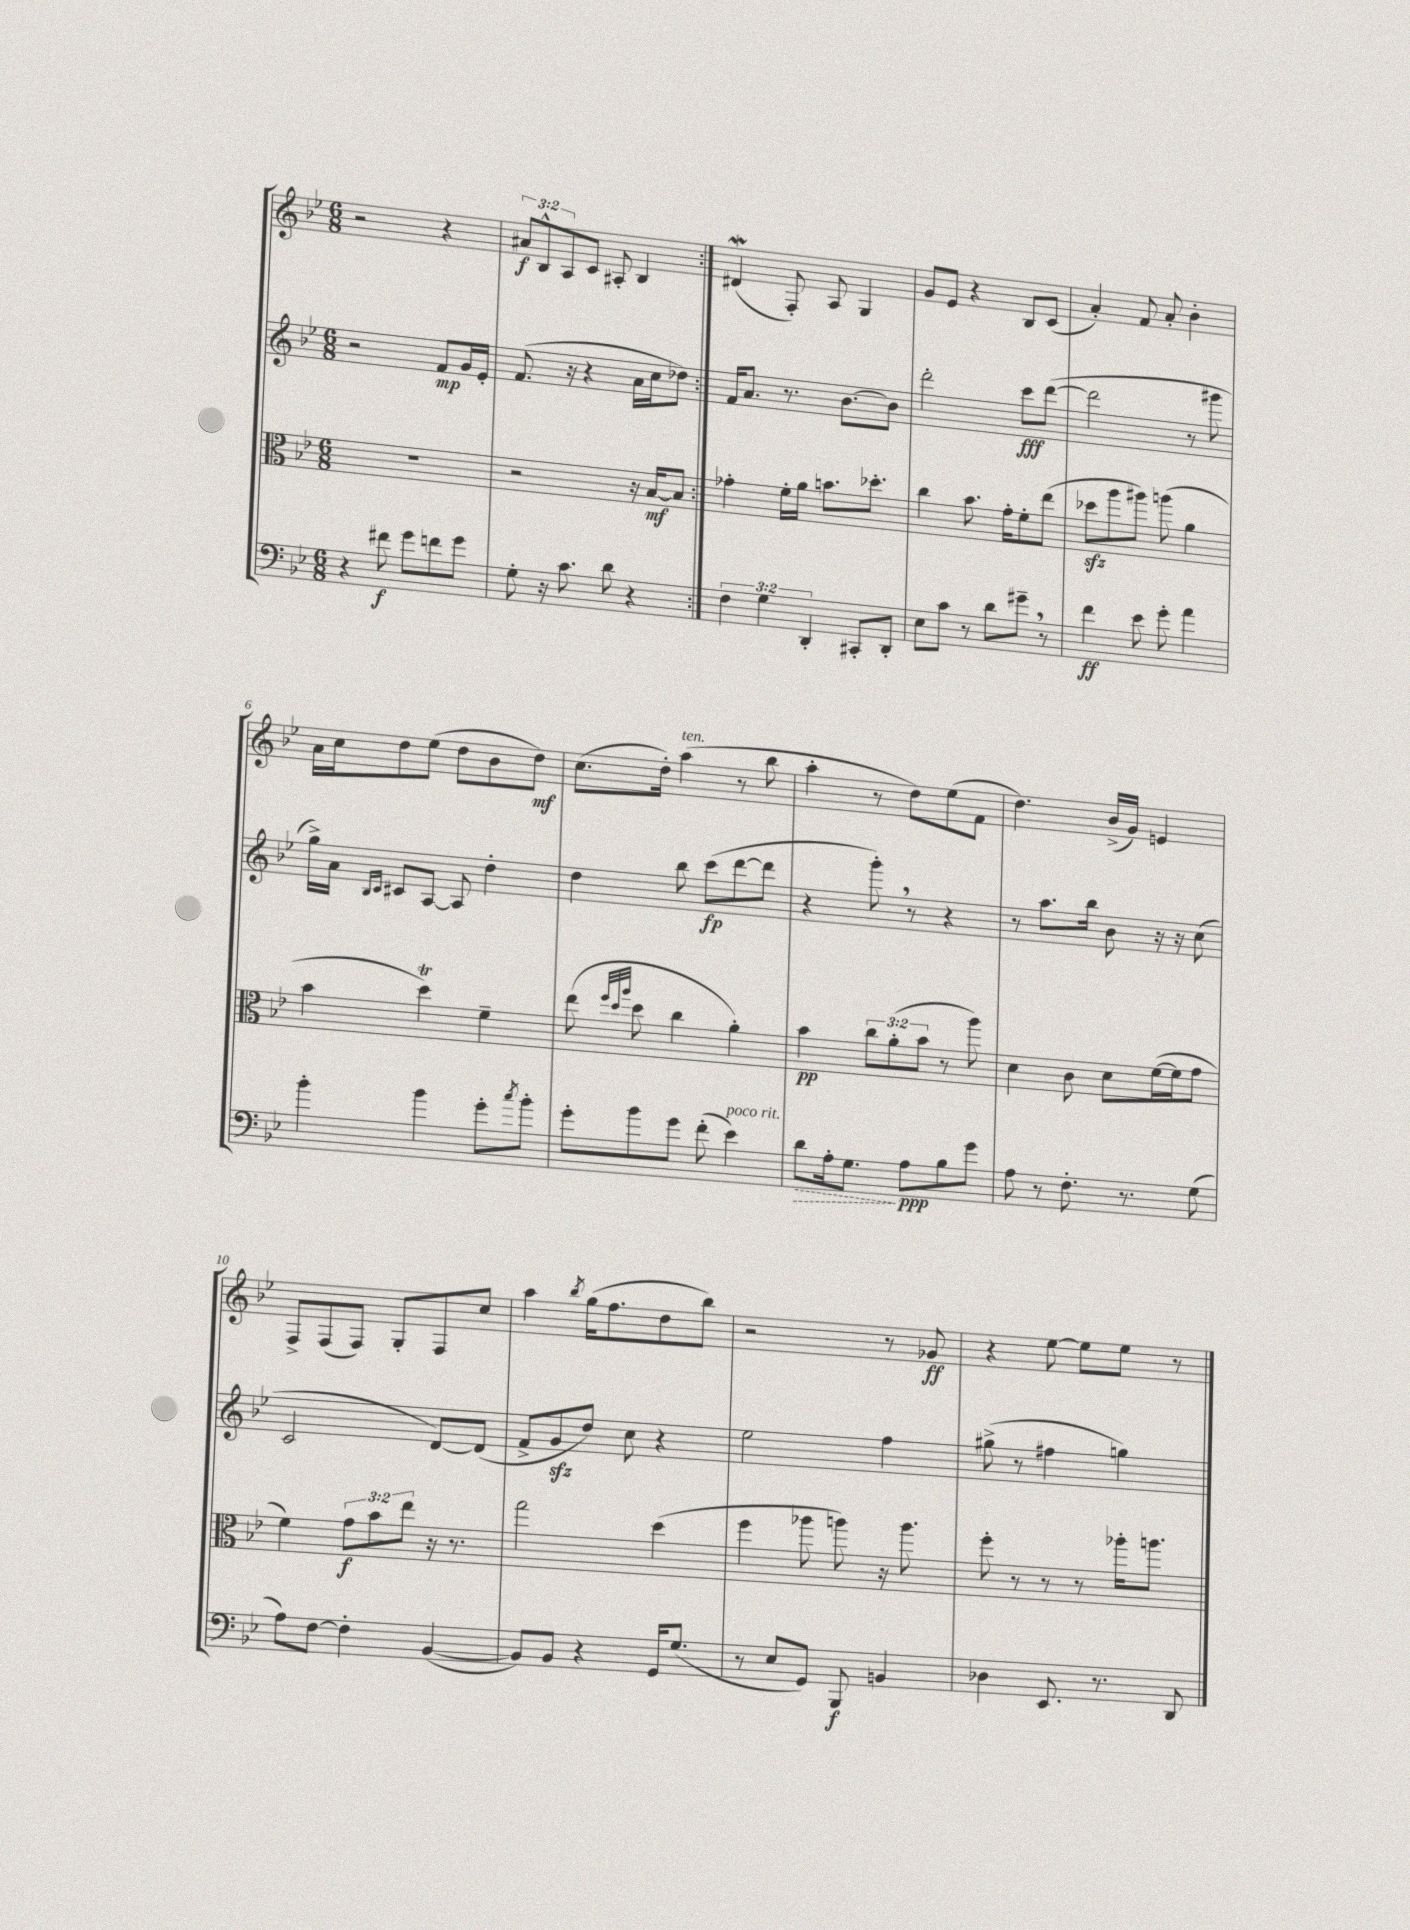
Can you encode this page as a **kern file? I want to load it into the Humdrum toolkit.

**kern	**kern	**kern	**kern
*staff4	*staff3	*staff2	*staff1
*clefF4	*clefC3	*clefG2	*clefG2
*k[b-e-]	*k[b-e-]	*k[b-e-]	*k[b-e-]
*M6/8	*M6/8	*M6/8	*M6/8
4r	2.r	2r	2r
8f#	.	.	.
8g	.	.	.
8f	.	8f	4r
8g	.	16g	.
.	.	16e-'	.
=	=	=	=
8G'	2r	(8.f	12a#
.	.	.	12B-^^
16r	.	.	.
.	.	.	12A
8.c	.	16r	.
.	.	4r	8c
8d	.	.	8A#'
4r	16r	16a	4B-
.	[16B-	16cc	.
.	8B-]	8dd-)	.
=:|!	=:|!	=:|!	=:|!
6F	4g-'	16f	(4d#
.	.	8.a	.
6G	.	.	.
.	16f'	8.r	8F')
.	16a	.	.
6DD'	.	.	.
.	8.b	.	8A
.	.	[8.b-	.
8CC#'	.	.	4G
.	8.dd-'	.	.
8DD'	.	8b-]	.
=	=	=	=
8E-	4cc	2ddd'	8g
8c	.	.	8e-
8r	8.b-	.	4r
8d	.	.	.
.	16g'	.	.
8g#~	8f'	8ccc	8B-
8r	(8ee-	([8ddd	(8c
=	=	=	=
4f	8dd-	2ddd]	4a')
.	8aa	.	.
8e-	8aa#)	.	8f
8g'	(8aa	.	8a'
4a	4a	8r	4b-'
.	.	8ggg#	.
=	=	=	=
4b-'	4b-	16gg^)	16a
.	.	16a	16cc
.	.	16qqB-	.
.	.	16qqc	.
.	.	8c#	8dd
4b-	4dd)	[8A	(8ee-
.	.	8A]	8dd
8g'	4f~	4dd'	8b-
8qcc	.	.	.
8b-'	.	.	8dd)
=	=	=	=
8g'	(8ee-	4dd	(8.cc
.	32qqff	.	.
.	32qqdd	.	.
.	32qqaa	.	.
8b-	8dd	.	.
.	.	.	16dd')
8g	4cc	8bb-	(4aa
(8f'	.	(8ccc	.
4e-)	4a')	[8ddd	8r
.	.	8ddd]	8bb-
=	=	=	=
8d	4b-	4r	4aa'
16A'	.	.	.
8.G	.	.	.
.	12cc	8ggg')	8r
.	(12a'	.	.
8A	.	8r	8dd)
.	12b-	.	.
8B-	8r	4r	(8ee-
8g	8aa)	.	8f
=	=	=	=
8A	4d	8r	4.dd)
8r	.	8.aa	.
8.F'	8c	.	.
.	.	16bb-	.
.	8d	8b-	(16b-^
8.r	.	.	16g)
.	([16f	16r	4e
.	16f]	16r	.
(8G	8g	(8cc	.
=	=	=	=
8A)	4f)	2c	8F^
[8F	.	.	(8F
4F']	12g	.	8F)
.	12b-	.	.
.	.	.	8G'
.	12ee-	.	.
([4BB-	16r	[8d)	8F
.	8.r	.	.
.	.	(8d]	8cc
=	=	=	=
8BB-])	2gg	8f^	4aa
8BB-	.	8g	.
.	.	.	8qbb-
4r	.	8dd)	(16gg
.	.	.	8.ff
.	.	8cc	.
16GG	(4dd	4r	8dd
(8.G	.	.	.
.	.	.	8bb-)
=	=	=	=
8r	4ff	2ee-	2r
8E-	.	.	.
8GG)	8aa-	.	.
8BBB-	8aa)	.	.
4BB	16r	4ff	8r
.	8.aa	.	.
.	.	.	8g-
=	=	=	=
4D-	8ff'	(8gg#^	4r
.	8r	8r	.
8.EE-	8r	4ff#	[8ee-
.	8r	.	8ee-]
8.r	.	.	.
.	16aa-'	4gg)	8ee-
.	8.aa	.	.
8DD	.	.	8r
==	==	==	==
*-	*-	*-	*-
